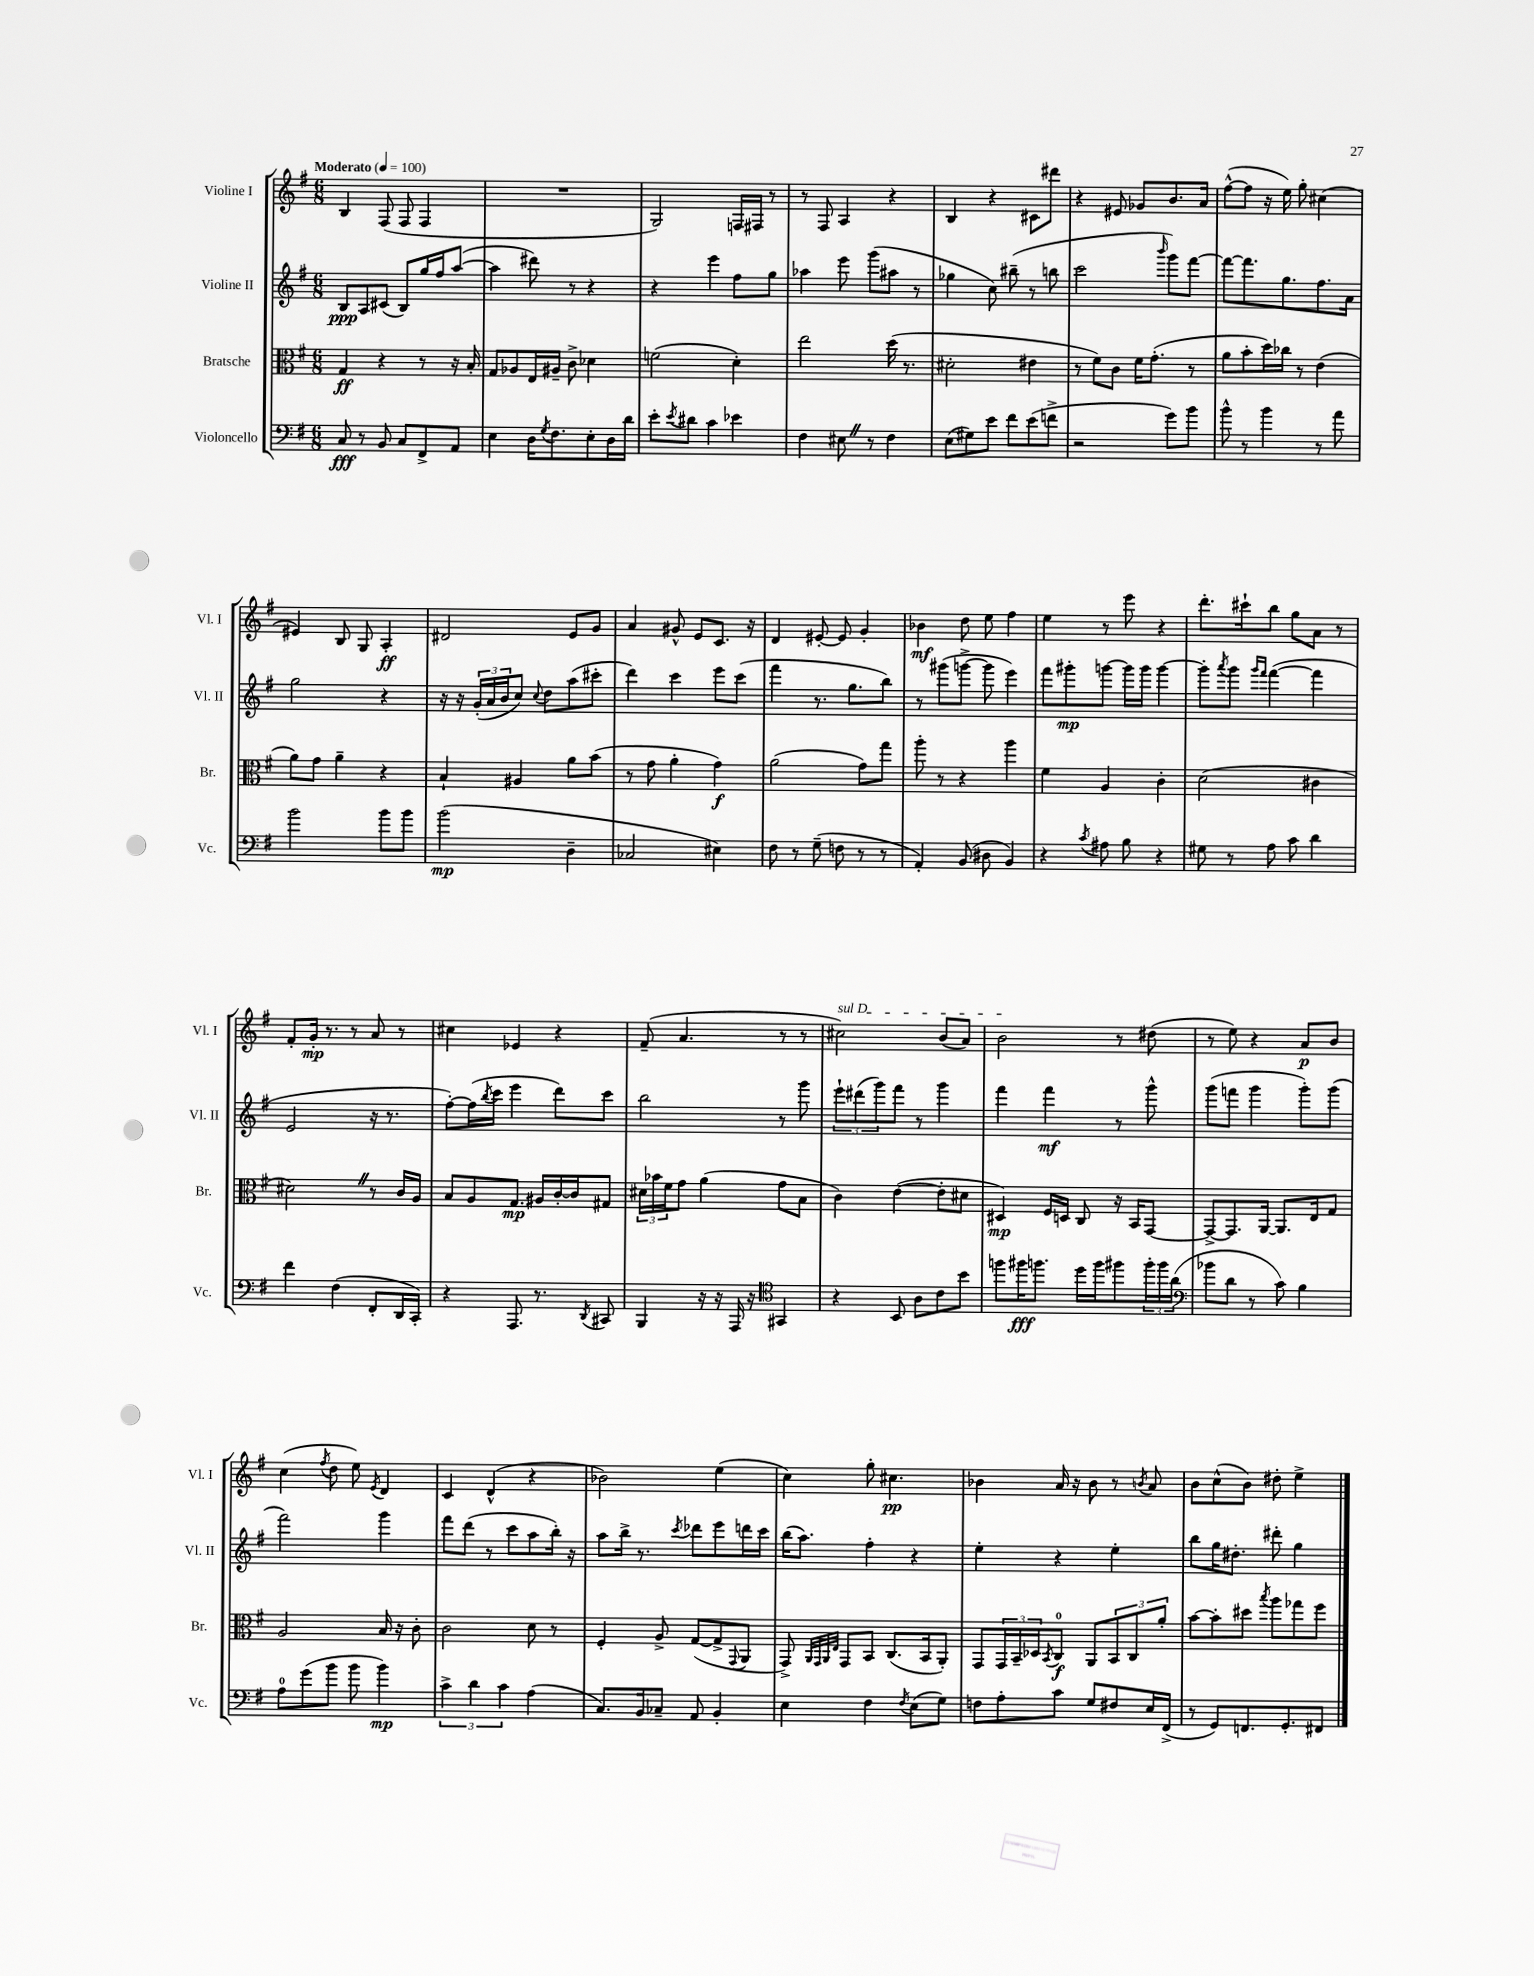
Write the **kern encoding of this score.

**kern	**kern	**kern	**kern
*staff4	*staff3	*staff2	*staff1
*clefF4	*clefC3	*clefG2	*clefG2
*k[f#]	*k[f#]	*k[f#]	*k[f#]
*M6/8	*M6/8	*M6/8	*M6/8
*MM100	*MM100	*MM100	*MM100
8C	4G	8B	4B
8r	.	8A	.
8BB	4r	(8c#	(8F#
8C	.	8B)	8F#
8FF#^	8r	16gg	4F#
.	.	16ff#	.
8AA	16r	([8aa	.
.	16B'	.	.
=	=	=	=
4E	8G	4aa]	2.r
.	8A-	.	.
16D	16E	8ddd#)	.
8qG	.	.	.
8.F#	16A#~	.	.
.	8c^	8r	.
8E'	4d-	4r	.
16D	.	.	.
16d	.	.	.
=	=	=	=
8e'	(2f	4r	2G)
8qe	.	.	.
8d#	.	.	.
4c	.	4eee	.
4e-	4d')	8ff#	16F
.	.	.	16F#
.	.	8gg	8r
=	=	=	=
4F#	2ee	4aa-	8r
.	.	.	8F#
8E#	.	8eee	4A
8r	.	(8ggg	.
4F#	(16dd	8aa#	4r
.	8.r	.	.
.	.	8r	.
=	=	=	=
(8E	2d#'	4gg-	4B
8G#)	.	.	.
8e	.	8cc)	4r
8f#	.	(8bb#~	.
(8e	4e#	8r	8c#
8f^	.	8bb	8ddd#
=	=	=	=
2r	8r	2ccc	4r
.	8f#)	.	.
.	8c	.	8e#
.	16f#	.	8g-
.	(8.g'	.	.
.	.	16qqbbb	.
8g)	.	8ggg)	8.b
8b	8r	[8fff#	.
.	.	.	16a
=	=	=	=
8b^^	8a	8fff#_	([8ff#^^
8r	8b'	8.fff#]	8ff#]
4b	16dd)	.	16r
.	16cc-	8.gg	16ee)
.	8r	.	8gg'
8r	(4e	8.ff#	(4cc#
8a	.	.	.
.	.	16a	.
=	=	=	=
2b	8a)	2gg	4e#)
.	8g	.	.
.	4a~	.	8B
.	.	.	8G
8b	4r	4r	4A'
8b	.	.	.
=	=	=	=
(2b	4B`	16r	2d#
.	.	16r	.
.	.	(24g'	.
.	.	24a	.
.	.	24b	.
.	4A#	8cc)	.
.	.	8qqcc	.
.	.	8dd	.
4D~	8a	(8aa	8e
.	(8b	8ccc#'	8g
=	=	=	=
2C-	8r	4ddd)	4a
.	8g	.	.
.	4a'	4ccc	8g#^^
.	.	.	8e
4E#)	4g)	8eee	8.c
.	.	(8ccc	.
.	.	.	16r
=	=	=	=
8F#	(2a	4fff#	4d
8r	.	.	.
(8G~	.	8.r	[8e#'
8F	.	.	8e#]
.	.	8.gg	.
8r	8g)	.	4g'
8r	8gg	8bb)	.
=	=	=	=
4AA')	8aa'	8r	4b-
.	8r	(8ggg#	.
(8BB	4r	[8ggg^	8dd
8D#	.	8ggg]	8ee
4BB)	4aa	4eee)	4ff#
=	=	=	=
4r	4f#	8fff#	4ee
.	.	8ggg#'	.
8qc	.	.	.
8A#	4A	[8ggg	8r
8B	.	16ggg]	8eee
.	.	16ggg	.
4r	4c'	[4ggg	4r
=	=	=	=
8G#	(2d	8ggg']	8.ddd'
.	.	8qaaa	.
8r	.	8ggg	.
.	.	.	16ccc#`
.	.	16qqggg	.
.	.	16qqfff#	.
8A	.	([4fff#	8bb
8c	.	.	8gg
4d	4c#	4fff#]	8a
.	.	.	8r
=	=	=	=
4f#	2d#)	2e	8f#'
.	.	.	16g'
.	.	.	8.r
(4F#	.	.	.
.	.	.	8r
8FF#'	8r	16r	8a
.	.	8.r	.
16DD	16c	.	8r
16CC')	16A	.	.
=	=	=	=
4r	8B	[8ff#')	4cc#
.	8A	(16ff#]	.
.	.	8qbb	.
.	.	16ccc	.
8.AAA	8.G	4eee	4e-
8.r	16A#	.	.
.	[16c'	8ddd)	4r
.	16c]	.	.
8qDD	.	.	.
8CC#	8G#	8ccc	.
=	=	=	=
4BBB	24d#	2bb	(8f#~
.	24b-	.	.
.	24f#	.	.
.	8g	.	4.a
16r	(4a	.	.
16r	.	.	.
16AAA	.	.	.
16r	.	.	.
*clefC4	*	*	*
4GG#	8g	8r	8r
.	8B	8ggg	8r
=	=	=	=
4r	4c)	12eee`	2cc#)
.	.	(12ddd#	.
.	.	12ggg)	.
8BB	([4e	8fff#	.
8A	.	8r	.
8c	8e']	4ggg	(8b
8b	8d#	.	8a)
=	=	=	=
8ff	4D#)	4fff#	2b
16ff#	.	.	.
8.ff	.	.	.
.	16F#	4fff#	.
.	16D	.	.
16dd	8C	.	.
16ff	.	.	.
8ff#	16r	8r	8r
.	16BB	.	.
24ff#'	[8GG	8ggg^^	(8dd#
24ff#	.	.	.
(24a	.	.	.
=	=	=	=
*clefF4	*	*	*
8b-	8GG^_	(8ggg	8r
8d	8.GG]	8fff	8ee)
8r	.	4ggg	4r
.	[16AA	.	.
8c)	8.AA]	.	.
4B	.	8ggg')	8a
.	16E	.	.
.	8G	(8ggg	8b
=	=	=	=
8A	2A	2fff#)	(4cc
(8g	.	.	.
.	.	.	8qff#
8b	.	.	8dd
8b	.	.	8ee)
.	.	.	8qe
4b)	16B	4ggg	4d
.	16r	.	.
.	8c'	.	.
=	=	=	=
6c^	2c	8fff#	4c
.	.	(8ddd	.
6d	.	.	.
.	.	8r	(4d^^
6c	.	.	.
.	.	8ccc	.
(4A	8d	8aa	4r
.	8r	16bb')	.
.	.	16r	.
=	=	=	=
8.C)	4F#'	8aa	2b-)
.	.	16bb^	.
16BB	.	8.r	.
8C-~	8A^	.	.
.	.	8qccc	.
8AA	([8G	8ddd-	.
4BB'	8G^]	8eee	(4ee
.	8qqGG	.	.
.	8AA	16ddd	.
.	.	16ccc	.
=	=	=	=
4E	8GG^)	(16bb	4cc)
.	.	8.aa)	.
.	32qqAA	.	.
.	32qqGG	.	.
.	32qqAA	.	.
.	32qqE	.	.
.	8GG	.	.
4F#	8BB	4ff#'	8gg'
.	(8.C	.	4.cc#
8qF#	.	.	.
(8E	.	4r	.
.	16BB	.	.
8G)	8AA')	.	.
=	=	=	=
8F	8GG	4ee'	4b-
8A'	24GG	.	.
.	24BB~	.	.
.	24D-	.	.
.	8qBB	.	.
8c	8C	4r	16a
.	.	.	16r
8G	8AA	.	8b-
8F#	12BB	4ee'	8r
.	12C	.	.
.	.	.	8qb
16E	.	.	8a
.	12a'	.	.
(16FF#^	.	.	.
=	=	=	=
8r	[8b	8bb	8b
8GG)	8b']	16gg	(8cc^^
.	.	8.dd#'	.
8.FF	8dd#	.	8b)
.	8qbb	.	.
.	8aa	8ddd#'	8dd#'
8.GG'	.	.	.
.	8gg-	4gg	4ee^
8FF#	8ff#	.	.
==	==	==	==
*-	*-	*-	*-
